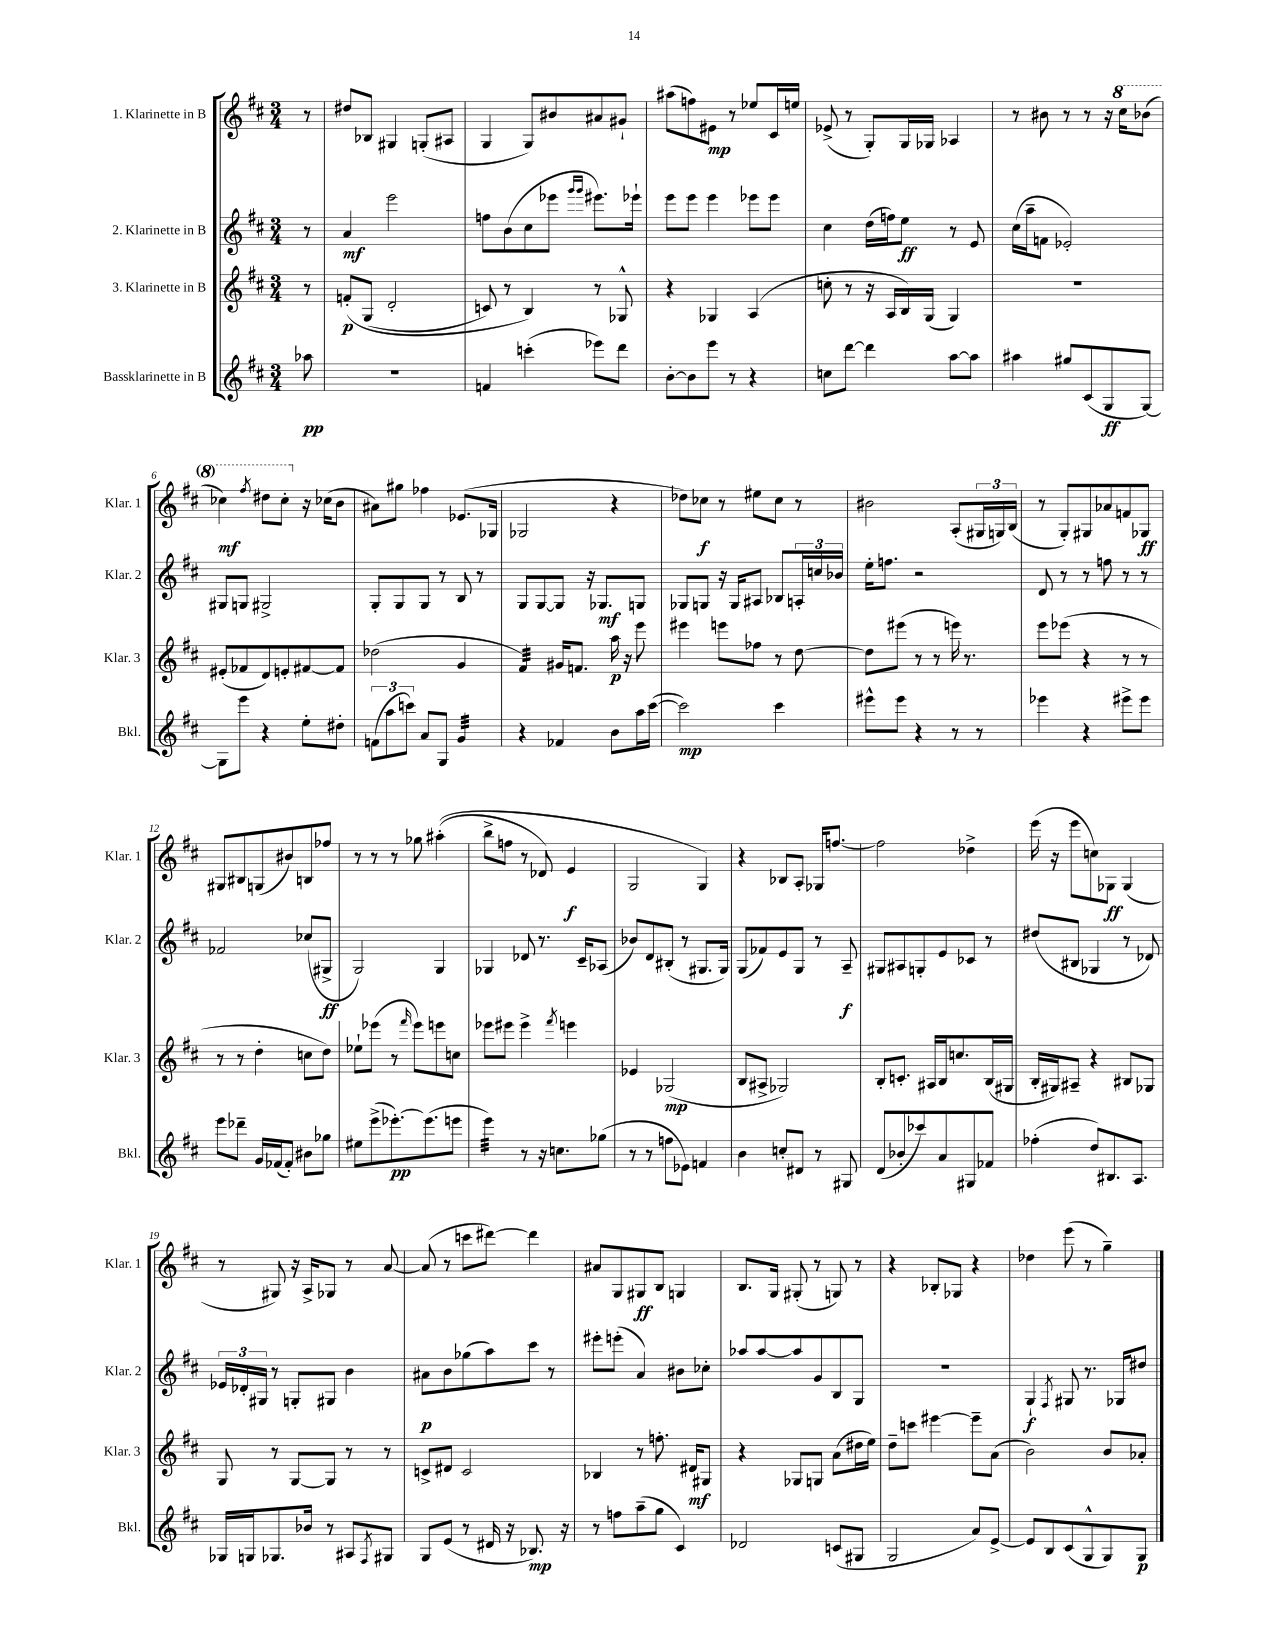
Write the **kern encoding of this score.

**kern	**kern	**kern	**kern
*staff4	*staff3	*staff2	*staff1
*clefG2	*clefG2	*clefG2	*clefG2
*k[f#c#]	*k[f#c#]	*k[f#c#]	*k[f#c#]
*M3/4	*M3/4	*M3/4	*M3/4
8aa-	8r	8r	8r
=	=	=	=
2.r	&(8f'	4a	8dd#
.	(8G	.	8B-
.	2d'	2eee	4G#
.	.	.	(8G'
.	.	.	8A#
=	=	=	=
4f	8c)	8ff	4G
.	8r	(8b	.
(4ccc'	4B&)	8cc#	8G)
.	.	8eee-	8b#
.	.	16qqggg	.
.	.	16qqggg	.
8eee-)	8r	8.eee#)	8a#
8ddd	8G-^^	.	8g#`
.	.	16eee-`	.
=	=	=	=
[8b'	4r	8eee	(8aa#
8b]	.	8eee	8ff)
8eee	4G-	4eee	8e#
8r	.	.	8r
4r	(4A	8eee-	8ee-
.	.	8eee-	16c#
.	.	.	16ee
=	=	=	=
8cc	8cc'	4cc#	(8e-^
[8ddd	8r	.	8r
4ddd]	16r	(16dd	8G')
.	16A	16ff)	.
.	16B)	8ee	16G
.	(16G	.	16G-
[8aa	4G)	8r	4A-
8aa]	.	8e	.
=	=	=	=
4aa#	2.r	(16cc#	8r
.	.	16aa~	.
.	.	8f	8b#
8gg#	.	2e-')	8r
(8c#	.	.	8r
8G	.	.	16r
.	.	.	16ccc#
[8G)	.	.	(8bb-
=	=	=	=
8G]	(8e#'	8G#	4ccc-)
8eee	8f-	8G	.
.	.	.	8qfff#
4r	8d)	2G#^	8ddd#
.	8e'	.	8ccc-'
8ee'	[8f#	.	16r
.	.	.	(16cc-
8dd#'	8f#]	.	8b
=	=	=	=
(12f	(2dd-	8G'	8a#)
12aa	.	.	.
.	.	8G	8gg#
12ccc)	.	.	.
8a	.	8G	4ff-
8G	.	8r	.
4g	4g	8B	(8.e-
.	.	8r	.
.	.	.	16G-
=	=	=	=
4r	4f#)	8G	2G-
.	.	[8G	.
4f-	16g#	8G]	.
.	8.f	.	.
.	.	16r	.
.	.	8.G-	.
8b	16aa	.	4r
.	16r	.	.
16aa	8eee	8G	.
([16ccc#	.	.	.
=	=	=	=
2ccc#])	4eee#	8G-	8dd-)
.	.	8G	8cc-
.	8eee	16r	8r
.	.	16G	.
.	8ff-	8A#	8ee#
4ccc#	8r	8B-	8cc-
.	[8dd	24A'	8r
.	.	24cc	.
.	.	24b-	.
=	=	=	=
8eee#^^	8dd]	16ee'	2b#
.	.	8.ff	.
8eee#	(8eee#	.	.
4r	8r	2r	.
.	8r	.	.
8r	16eee)	.	(8A'
.	8.r	.	.
8r	.	.	24G#
.	.	.	24G)
.	.	.	(24B
=	=	=	=
4eee-	8eee	8d	8r
.	(8eee-	8r	8G')
4r	4r	8r	8G#
.	.	8ff	8a-
8eee#^	8r	8r	8f
8eee#	8r	8r	8G-
=	=	=	=
8eee	8r	2f-	8G#
8ddd-~	8r	.	8B#
16g	4dd'	.	(8G
(16f-	.	.	.
8f-')	.	.	8b#)
8b#	8cc	(8cc-	8B
8gg-	8dd)	8G#^	8ff-
=	=	=	=
8ee#	8ee-`	2G)	8r
(8eee^	(8eee-	.	8r
[8.eee-')	8r	.	8r
.	16qqfff#	.	.
.	8eee-)	.	8gg-
(8.eee-]	.	.	.
.	8eee	4G	&((4aa#'
8eee	8cc	.	.
=	=	=	=
4eee)	8eee-	4G-	8bb^
.	8eee#	.	8ff
8r	4eee#^	8d-	8r
16r	.	8.r	8d-)
8.cc	.	.	.
.	8qfff#	.	.
.	4eee	.	4e
.	.	16c#~	.
(8gg-	.	(8A-	.
=	=	=	=
8r	4e-	8b-)	2G
8r	.	8d	.
8ff	(2G-	(8B#'	.
8e-)	.	8r	.
4f	.	8.G#	4G&)
.	.	16G#)	.
=	=	=	=
4b	8B	(8G	4r
.	8A#^	8f-)	.
8cc'	2G-)	8e	8B-
8d#	.	8G	8A'
8r	.	8r	16G-
.	.	.	[8.ff
8G#	.	8A~	.
=	=	=	=
(8d	8B'	8G#	2ff]
8b-'	8.c'	8A#	.
8ccc-)	.	8G'	.
.	16A#	.	.
8a	16B	8e	.
.	8.cc	.	.
8G#	.	8c-	4dd-^
8f-	(16B	8r	.
.	16G#	.	.
=	=	=	=
(4ff-'	16B'	(8dd#	(16eee
.	16G#)	.	16r
.	8A#~	8B#	8eee
8dd)	4r	4G-	8cc)
8.B#	.	.	8G-
.	8B#	8r	(4G-
8.A	.	.	.
.	8G-	8d-)	.
=	=	=	=
16G-	8G	24e-	8r
.	.	24d-'	.
16G	.	.	.
.	.	24G#	.
8.G-	8r	8r	8G#)
.	[8G	8G'	16r
16b-	.	.	16A^
8r	8G]	8G#	8G-
8A#	8r	4b	8r
8qF#	.	.	.
8G#	8r	.	[8a
=	=	=	=
8G	8c^	8a#	(8a]
(8e	8d#	8b	8r
8r	2c	(8gg-	8ccc
16d#	.	8aa)	[8ddd#)
16r	.	.	.
8.B-)	.	8ccc#	4ddd#]
.	.	8r	.
16r	.	.	.
=	=	=	=
8r	4B-	8eee#'	8a#
8ff	.	(8eee'	8G
(8aa~	8r	4a)	8G#
8gg	8.ff'	.	8B
4c#)	.	8b#	4G
.	16d#	.	.
.	8G#	8cc-'	.
=	=	=	=
2d-	4r	8aa-	8.B
.	.	[8aa-	.
.	.	.	16G
.	8G-	8aa-]	(8G#'
.	8G	8g	8r
(8c	(8a	8B	8G)
8G#	16dd#	8G	8r
.	16ee)	.	.
=	=	=	=
2G	8dd~	2.r	4r
.	8ccc	.	.
.	[4eee#	.	8B-'
.	.	.	8G-
8a)	8eee#~]	.	4r
[8e^	(8a	.	.
=	=	=	=
8e]	2b)	4G`	4dd-
8B	.	.	.
.	.	8qF#	.
(8c#	.	8G#	(8eee
8G^^	.	8.r	8r
8G)	8b	.	4gg~)
.	.	16G-	.
8G	8a-'	8dd#	.
==	==	==	==
*-	*-	*-	*-
